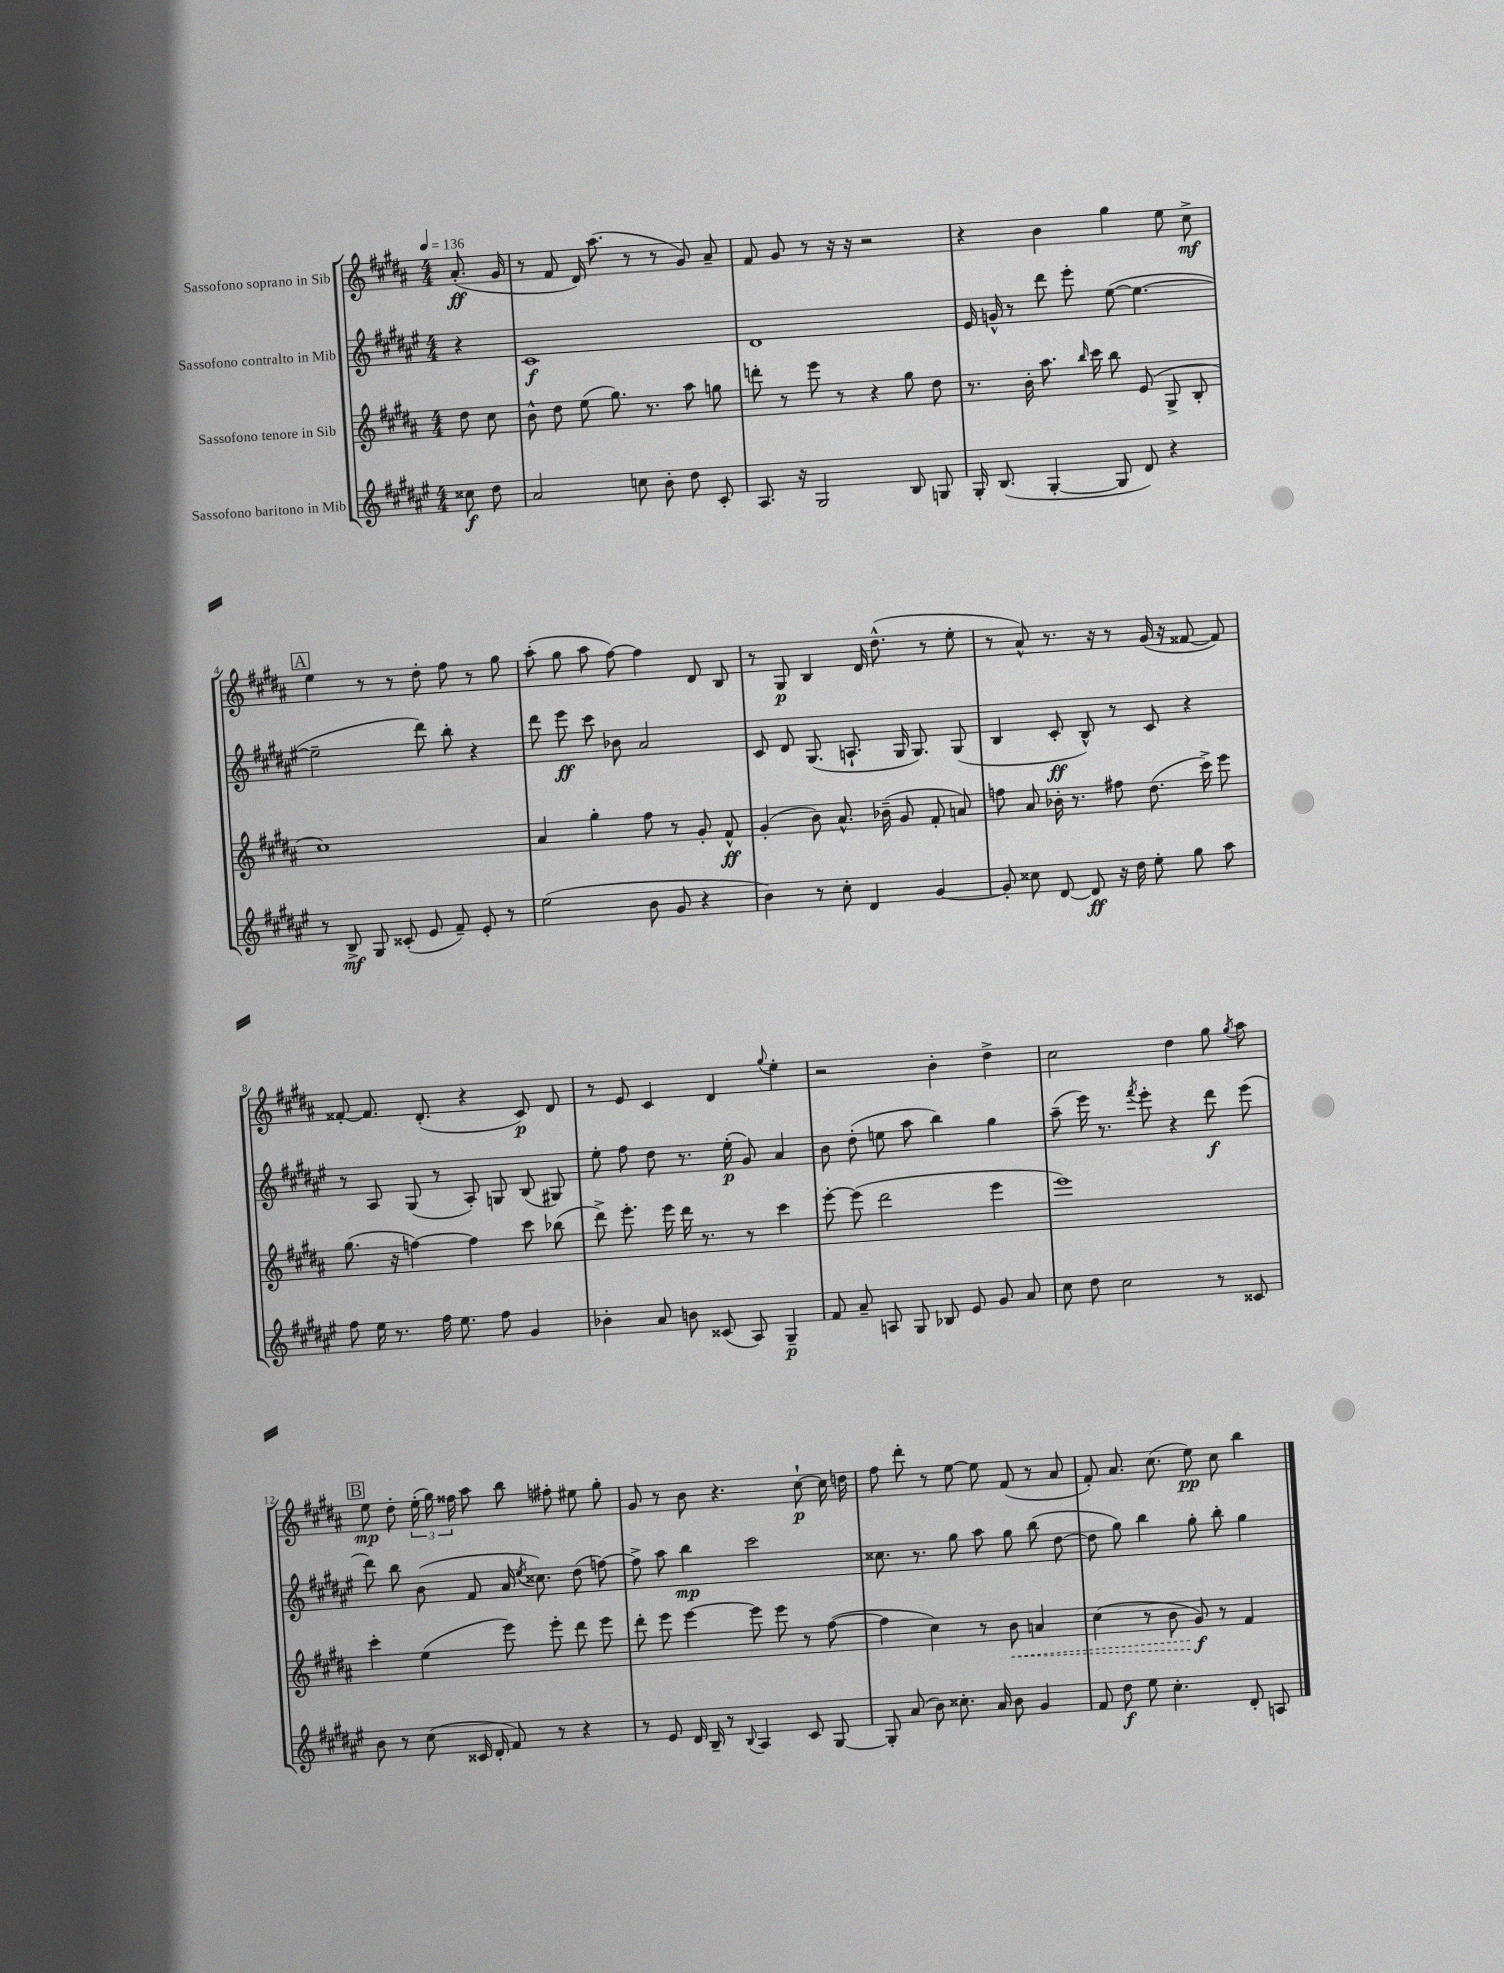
<<
\new StaffGroup <<
\new Staff = "s0" \with { instrumentName = "Sassofono soprano in Sib" } {
    \clef treble \key b \major \numericTimeSignature \time 4/4 \partial 4 \tempo 4 = 136
    \autoBeamOff ais'8.-.\ff( gis'16 |
    r8 fis'8 dis'16) ais''8.( r8 r8 gis'8) ais'8-- |
    fis'8 gis'8 r8 r16 r16 r2 |
    r4 b'4 gis''4 e''8 cis''8->\mf |
    \mark \markup { \box "A" } e''4 r8 r8 dis''8-. fis''8 r8 gis''8 |
    ais''8-.( gis''8 ais''8 fis''8~) fis''4 dis'8 b8 |
    r8 gis8\p b4 dis'16 dis''8.-^( r8 e''8-. |
    r8 ais'8-^) r8. r16 r8 gis'16( r16 fisis'8~ fisis'8) |
    fisis'8~-. fisis'8. dis'8.-.( r4 cis'8\p) dis'8 |
    r8 e'8 cis'4 dis'4 \appoggiatura { gis''8 } e''4-. |
    r2 b'4-. dis''4-> |
    cis''2 dis''4 gis''8 \acciaccatura { gis''8 } ais''8 |
    \mark \markup { \box "B" } e''8\mp dis''8-. \tuplet 3/2 { e''16-.( gis''16) fisis''16 } ais''8 b''8 fis''8-. eis''8 gis''8-. |
    gis'8 r8 b'8 r4. cis''8~-!\p cis''16 d''16 |
    fis''8 dis'''8-. r8 e''8~ e''8 fis'8( r8 ais'8 |
    fis'8-.) ais'8. cis''8.( e''8\pp) cis''8 b''4 \bar "|." |
}
\new Staff = "s1" \with { instrumentName = "Sassofono contralto in Mib" } {
    \clef treble \key fis \major \numericTimeSignature \time 4/4 \partial 4
    \autoBeamOff r4 |
    cis'1\f |
    dis'1 |
    eis'16 g'16-^ r8 dis'''8 eis'''8-. eis''8~( eis''4.~ |
    \mark \markup { \box "A" } eis''2-- dis'''8) b''8-. r4 |
    dis'''8 eis'''8\ff cis'''8 bes'8 ais'2 |
    cis'8 dis'8 gis8.( a8.-! gis16 gis8.) gis8( |
    b4 cis'8-.\ff b8-^) r8 cis'8 r4 |
    r8 ais8 gis8( r8 ais8-.) g8 b8( gis8) |
    eis''8-. fis''8 dis''8 r8. eis''16-.\p( gis'8) ais'4 |
    b'8 dis''8-.( e''8 ais''8 b''4) gis''4 |
    ais''8--( eis'''16) r8. \acciaccatura { fis'''8 } eis'''8-. r4 dis'''8\f eis'''8( |
    \mark \markup { \box "B" } dis'''8) b''8 b'8( fis'8 ais'16 \acciaccatura { eis''8 } cisis''8.) dis''8( f''8~) |
    f''8-> ais''8 b''4\mp cis'''2 |
    cisis''8. r8. gis''8 ais''8 gis''8 b''8( dis''8~ |
    dis''8 gis''8) b''4 gis''8-. b''8-. gis''4 \bar "|." |
}
\new Staff = "s2" \with { instrumentName = "Sassofono tenore in Sib" } {
    \clef treble \key b \major \numericTimeSignature \time 4/4 \partial 4
    \autoBeamOff dis''8 cis''8 |
    b'8-^ dis''8 e''8( gis''8.) r8. ais''8 g''8 |
    d'''8-. r8 e'''8 r8 r4 gis''8 dis''8 |
    r8. b'16-. ais''8. \grace { b''16 } cis'''16 b''8 e'8( gis8-> b8-. |
    \mark \markup { \box "A" } cis''1) |
    ais'4 gis''4-. fis''8 r8 gis'8-. fis'8-^\ff |
    gis'4-.( b'8) ais'8.-^ bes'16--( gis'8 fis'8-. a'8) |
    f''8 ais'8 bes'16-. r8. fis''8 dis''8.( cis'''16->) e'''8 |
    gis''8.( r16 f''4~) f''4 cis'''8 bes''8( |
    dis'''8->) e'''8.-. e'''16 dis'''16 r8. r8 cis'''4 |
    e'''8~-. e'''8( dis'''2 e'''4 |
    e'''1) |
    \mark \markup { \box "B" } cis'''4-. e''4( e'''8) e'''8-. dis'''8 e'''8 |
    dis'''8-. e'''8 e'''4~ e'''8 e'''8 r8 fis''8~( |
    fis''4 cis''4) r8 \once \override Hairpin.style = #'dashed-line b'8\< a'4 |
    cis''4( r8 b'8 gis'8\f\!) r8 fis'4 \bar "|." |
}
\new Staff = "s3" \with { instrumentName = "Sassofono baritono in Mib" } {
    \clef treble \key fis \major \numericTimeSignature \time 4/4 \partial 4
    \autoBeamOff cisis''8\f dis''8 |
    ais'2 c''8 b'8-. dis''8 cis'8-. |
    ais8. r16 gis2 b8 g8 |
    gis16-. b8.( gis4~-. gis8 dis'8) r4 |
    \mark \markup { \box "A" } r8 b8->\mf gis8 cisis'8-.( eis'8 fis'8--) eis'8-. r8 |
    eis''2( b'8 gis'8 r4 |
    b'4) r8 cis''8-. dis'4 gis'4~ |
    gis'8-. cisis''8 dis'8~ dis'8\ff r16 dis''16 eis''8-. gis''8 ais''8 |
    fis''8 eis''16 r8. fis''16 eis''8. fis''8 gis'4 |
    bes'4-. ais'8 b'8 cisis'8( ais8) gis4--\p |
    fis'8 ais'8-- a8 gis8 bes8 eis'8 gis'8 ais'8 |
    cis''8 dis''8 cis''2 r8 cisis'8 |
    \mark \markup { \box "B" } b'8 r8 cis''8( cisis'16 dis'16-. fis'8) r8 r4 |
    r8 eis'8 dis'16 b16-- r8 \appoggiatura { b8 } ais4 cis'8 gis8~ |
    gis8-. ais'8( b'8) cisis''8.-. ais'16 b'8 gis'4 |
    fis'8 dis''8\f eis''8 cis''4.-. dis'8-. a8 \bar "|." |
}
>>
>>
